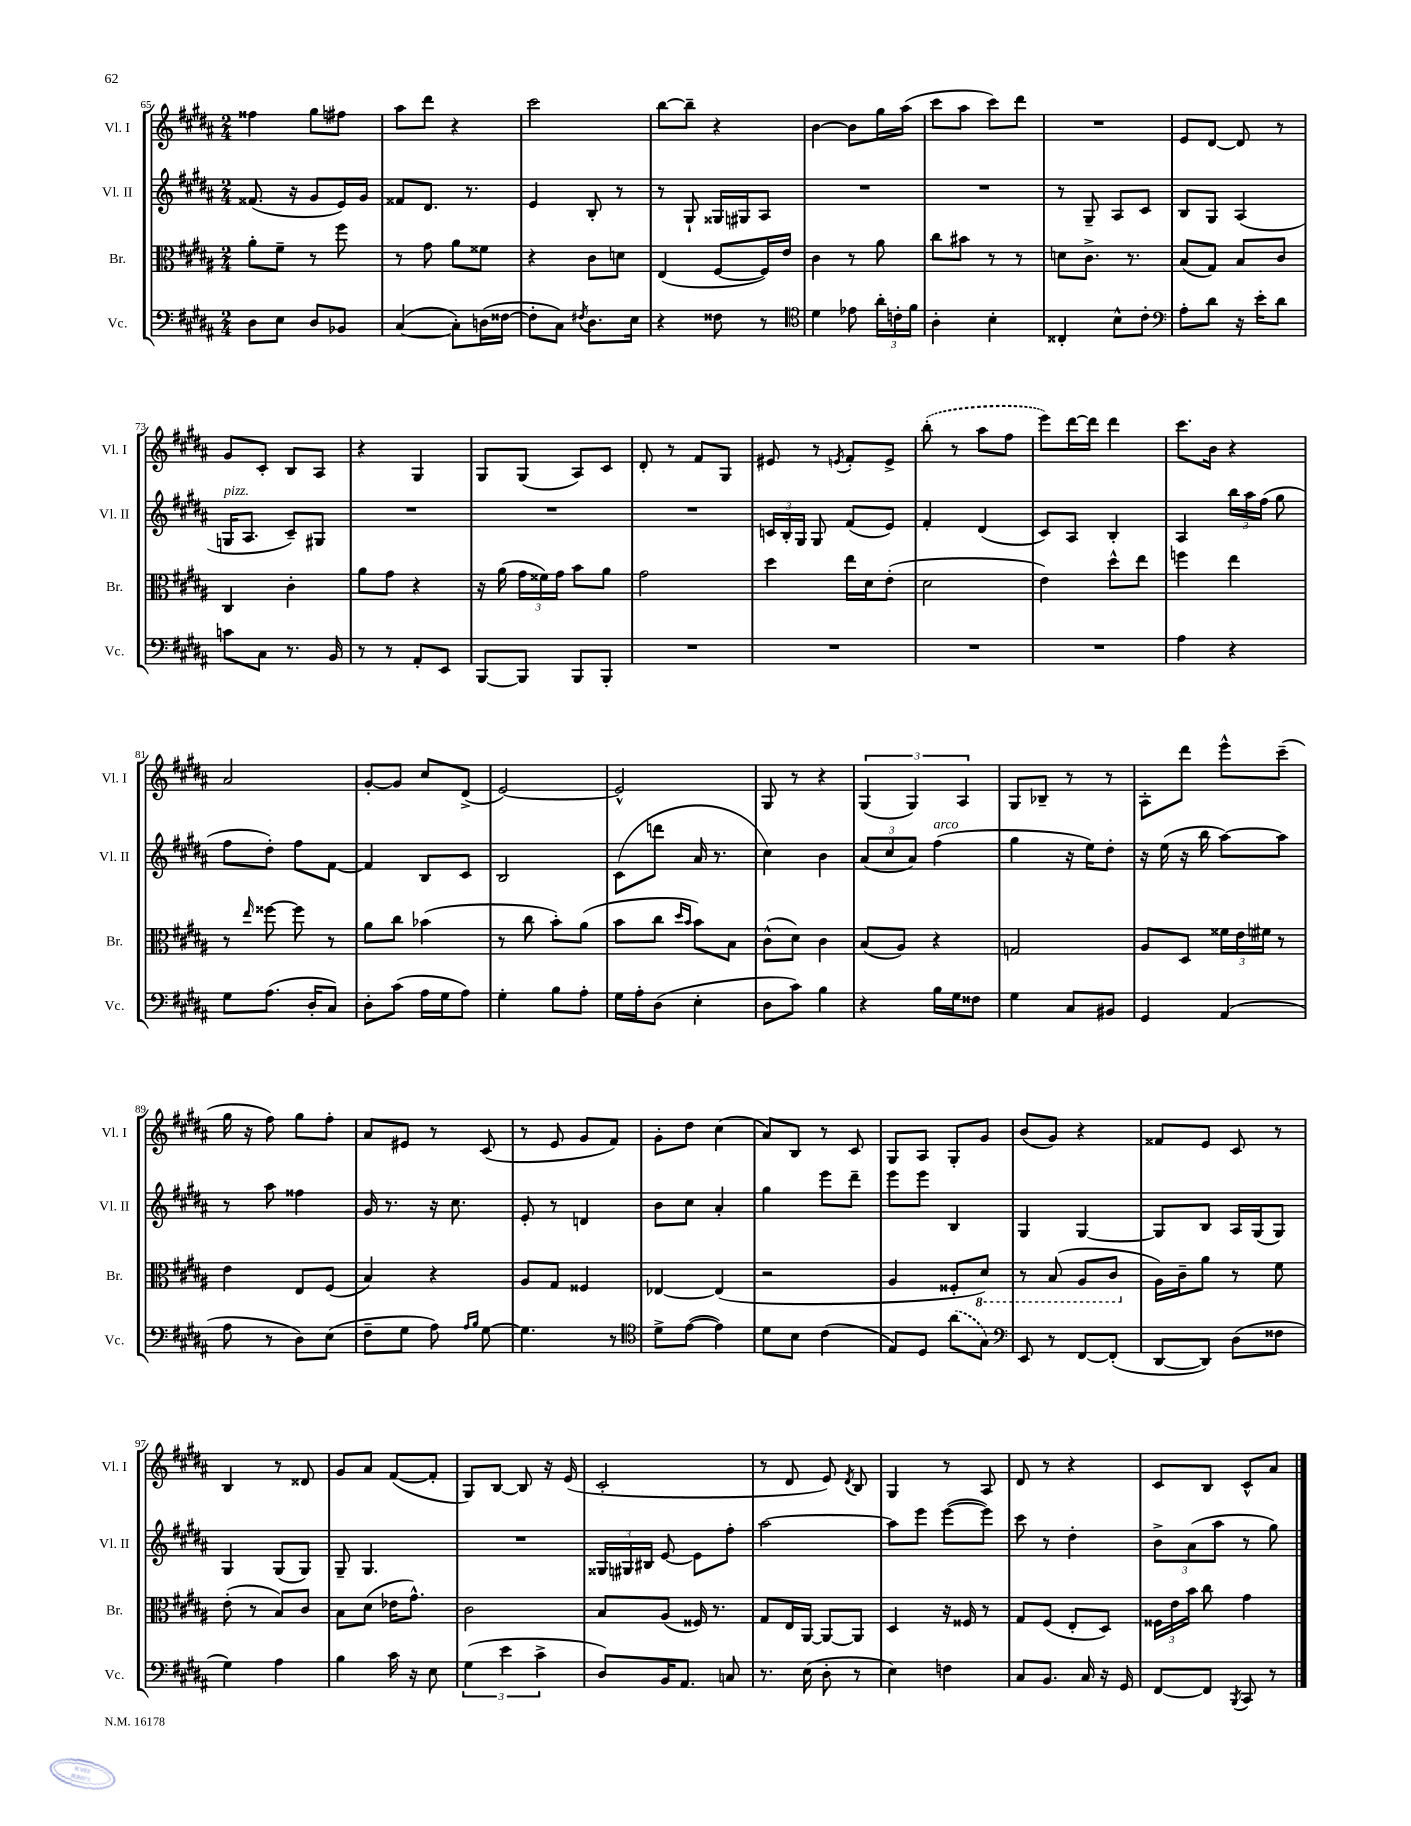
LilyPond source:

<<
\new StaffGroup <<
\new Staff = "s0" \with { instrumentName = "Vl. I" shortInstrumentName = "Vl. I" } {
    \clef treble \key b \major \numericTimeSignature \time 2/4
    \autoBeamOff fisis''4 gis''8[ fis''8] |
    ais''8[ dis'''8] r4 |
    cis'''2 |
    b''8[~ b''8]-- r4 |
    b'4~ b'8[ gis''16 ais''16]( |
    cis'''8[ ais''8] cis'''8[) dis'''8] |
    R2 |
    e'8[ dis'8]~ dis'8 r8 |
    gis'8[ cis'8]-. b8[ ais8] |
    r4 gis4 |
    gis8[ gis8]( ais8[) cis'8] |
    dis'8-. r8 fis'8[ gis8] |
    eis'8 r8 \acciaccatura { e'8 } fis'8[-. e'8]-> |
    \once \slurDashed b''8-.( r8 ais''8[ fis''8] |
    e'''8[) dis'''16~ dis'''16] dis'''4 |
    cis'''8.[ b'16] r4 |
    ais'2 |
    gis'8[~-. gis'8] cis''8[ dis'8]->( |
    e'2~) |
    e'2-^ |
    gis8 r8 r4 |
    \tuplet 3/2 { gis4( gis4) ais4 } |
    gis8[ bes8]-- r8 r8 |
    ais8[-. dis'''8] e'''8[-^ cis'''8]--( |
    gis''16 r16 fis''8) gis''8[ fis''8]-. |
    ais'8[ eis'8] r8 cis'8( |
    r8 e'8 gis'8[ fis'8]) |
    gis'8[-. dis''8] cis''4( |
    ais'8[) b8] r8 cis'8 |
    gis8[ ais8] gis8[-. gis'8] |
    b'8[( gis'8]) r4 |
    fisis'8[ e'8] cis'8 r8 |
    b4 r8 disis'8 |
    gis'8[ ais'8] fis'8[~( fis'8]-. |
    gis8[) b8]~ b8 r16 e'16( |
    cis'2-. |
    r8 dis'8 e'8) \acciaccatura { dis'8 } b8 |
    gis4 r8 ais8 |
    dis'8 r8 r4 |
    cis'8[ b8] cis'8[-^ ais'8] \bar "|." |
}
\new Staff = "s1" \with { instrumentName = "Vl. II" shortInstrumentName = "Vl. II" } {
    \clef treble \key b \major \numericTimeSignature \time 2/4
    \autoBeamOff fisis'8.( r16 gis'8[ e'16) gis'16] |
    fisis'8[ dis'8.] r8. |
    e'4 b8-. r8 |
    r8 gis8-! gisis16[ gis16 ais8] |
    R2 |
    R2 |
    r8 gis8-- ais8[ cis'8] |
    b8[ gis8] ais4( |
    g16[^\markup { \italic "pizz." } ais8.] cis'8[--) gis8] |
    R2 |
    R2 |
    R2 |
    \tuplet 3/2 { c'16[ b16-. gis16] } gis8 fis'8[( e'8]) |
    fis'4-. dis'4( |
    cis'8[) ais8] b4-. |
    ais4 \tuplet 3/2 { b''16[ ais''16 fis''16]( } gis''8 |
    fis''8[ dis''8]-.) fis''8[ fis'8]~ |
    fis'4 b8[ cis'8] |
    b2 |
    cis'8[( d'''8] ais'16 r8. |
    cis''4) b'4 |
    \tuplet 3/2 { ais'8[( cis''8 ais'8]) } fis''4^\markup { \italic "arco" }( |
    gis''4 r16 e''16[) dis''8]-. |
    r16 e''16( r16 b''16 ais''8[~) ais''8] |
    r8 ais''8 fisis''4 |
    gis'16 r8. r16 cis''8. |
    e'8-. r8 d'4 |
    b'8[ cis''8] ais'4-. |
    gis''4 e'''8[ dis'''8]-- |
    e'''8[ e'''8] b4 |
    gis4 gis4~ |
    gis8[ b8] ais16[ gis16( gis8]) |
    gis4 gis8[( gis8]) |
    gis8-- gis4. |
    R2 |
    \tuplet 3/2 { gisis16[ gis16 bis16] } e'8~ e'8[ fis''8]-. |
    ais''2~ |
    ais''8[ e'''8] e'''8[~( e'''8]) |
    cis'''8 r8 dis''4-. |
    \tuplet 3/2 { b'8[-> ais'8( ais''8] } r8 gis''8) \bar "|." |
}
\new Staff = "s2" \with { instrumentName = "Br." shortInstrumentName = "Br." } {
    \clef alto \key b \major \numericTimeSignature \time 2/4
    \autoBeamOff ais'8[-. fis'8]-- r8 fis''8 |
    r8 gis'8 ais'8[ fisis'8] |
    r4 cis'8[ d'8] |
    e4( fis8[~ fis16) e'16] |
    cis'4 r8 ais'8 |
    cis''8[ bis'8] r8 r8 |
    d'8[ cis'8.]-> r8. |
    b8[( gis8]) b8[ cis'8] |
    cis4 cis'4-. |
    ais'8[ gis'8] r4 |
    r16 ais'16( \tuplet 3/2 { gis'16[ fisis'16) gis'16] } b'8[ ais'8] |
    gis'2 |
    dis''4 e''16[ dis'16 e'8]-.( |
    dis'2 |
    e'4) dis''8[-^ e''8] |
    f''4 e''4 |
    r8 \grace { e''16 } fisis''8~ fisis''8 r8 |
    ais'8[ cis''8] bes'4( |
    r8 cis''8 b'8[-.) ais'8]( |
    b'8[ cis''8] \grace { dis''16[ b'16] } b'8[) b8] |
    cis'8[-^( dis'8]) cis'4 |
    b8[( ais8]) r4 |
    g2 |
    ais8[ dis8] \tuplet 3/2 { fisis'16[ e'16 fis'16] } r8 |
    e'4 e8[ fis8]( |
    b4) r4 |
    ais8[ gis8] fisis4 |
    ees4~ ees4( |
    r2 |
    ais4 fisis8[-. \ottava #-1 dis8]) |
    r8 b,8( ais,8[ cis8] \ottava #0 |
    ais16[) cis'16-- ais'8] r8 fis'8 |
    e'8-.( r8 b8[) cis'8] |
    b8[ dis'8]( ees'16[ gis'8.]-^) |
    cis'2 |
    b8[ ais8]( fisis16) r8. |
    gis8[ e16 ais,16]~ ais,8[~ ais,8] |
    dis4 r16 fisis16 r8 |
    gis8[ fis8]( e8[-. dis8]) |
    \tuplet 3/2 { fisis16[ e'16 b'16] } cis''8 gis'4 \bar "|." |
}
\new Staff = "s3" \with { instrumentName = "Vc." shortInstrumentName = "Vc." } {
    \clef bass \key b \major \numericTimeSignature \time 2/4
    \autoBeamOff dis8[ e8] dis8[ bes,8] |
    cis4~( cis8[-.) d16( fisis16]~ |
    fisis8[-. cis8]) \acciaccatura { fis8 } dis8.[ e16] |
    r4 fisis8 r8 |
    \clef tenor dis'4 ees'8 \tuplet 3/2 { ais'16[-. c'16-. fis'16] } |
    ais4-. b4-. |
    cisis4-. b8[-^ cis'8]-. |
    \clef bass ais8[-. dis'8] r16 e'16[-. dis'8] |
    c'8[ cis8] r8. b,16 |
    r8 r8 ais,8[-. e,8] |
    b,,8[~ b,,8] b,,8[ b,,8]-. |
    R2 |
    R2 |
    R2 |
    R2 |
    ais4 r4 |
    gis8[ ais8.]( dis16[-. cis8]) |
    dis8[-. cis'8]( ais16[ gis16 ais8]) |
    gis4-. b8[ ais8]-. |
    gis16[ ais16-. dis8]( e4-. |
    dis8[ cis'8]) b4 |
    r4 b16[ gis16 fisis8] |
    gis4 cis8[ bis,8] |
    gis,4 ais,4( |
    ais8 r8 dis8[) e8]( |
    fis8[-- gis8] ais8) \grace { ais16[ b16] } gis8~ |
    gis4. r8 |
    \clef tenor dis'8[-> e'8]~( e'4) |
    dis'8[ b8] cis'4( |
    e8[) dis8] \once \slurDashed ais'8[( gis8]) |
    \clef bass e,8 r8 fis,8[~ fis,8]-.( |
    dis,8[~ dis,8]) dis8[( fisis8] |
    gis4) ais4 |
    b4 cis'16 r16 e8 |
    \tuplet 3/2 { gis4( e'4 cis'4-> } |
    dis8[) b,16 ais,8.] c8 |
    r8. e16( dis8-. r8 |
    e4) f4 |
    cis8[ b,8.] cis16 r16 gis,16 |
    fis,8[~ fis,8] \acciaccatura { b,,8 } cis,8 r8 \bar "|." |
}
>>
>>
\layout { \context { \Score currentBarNumber = #65 } }
